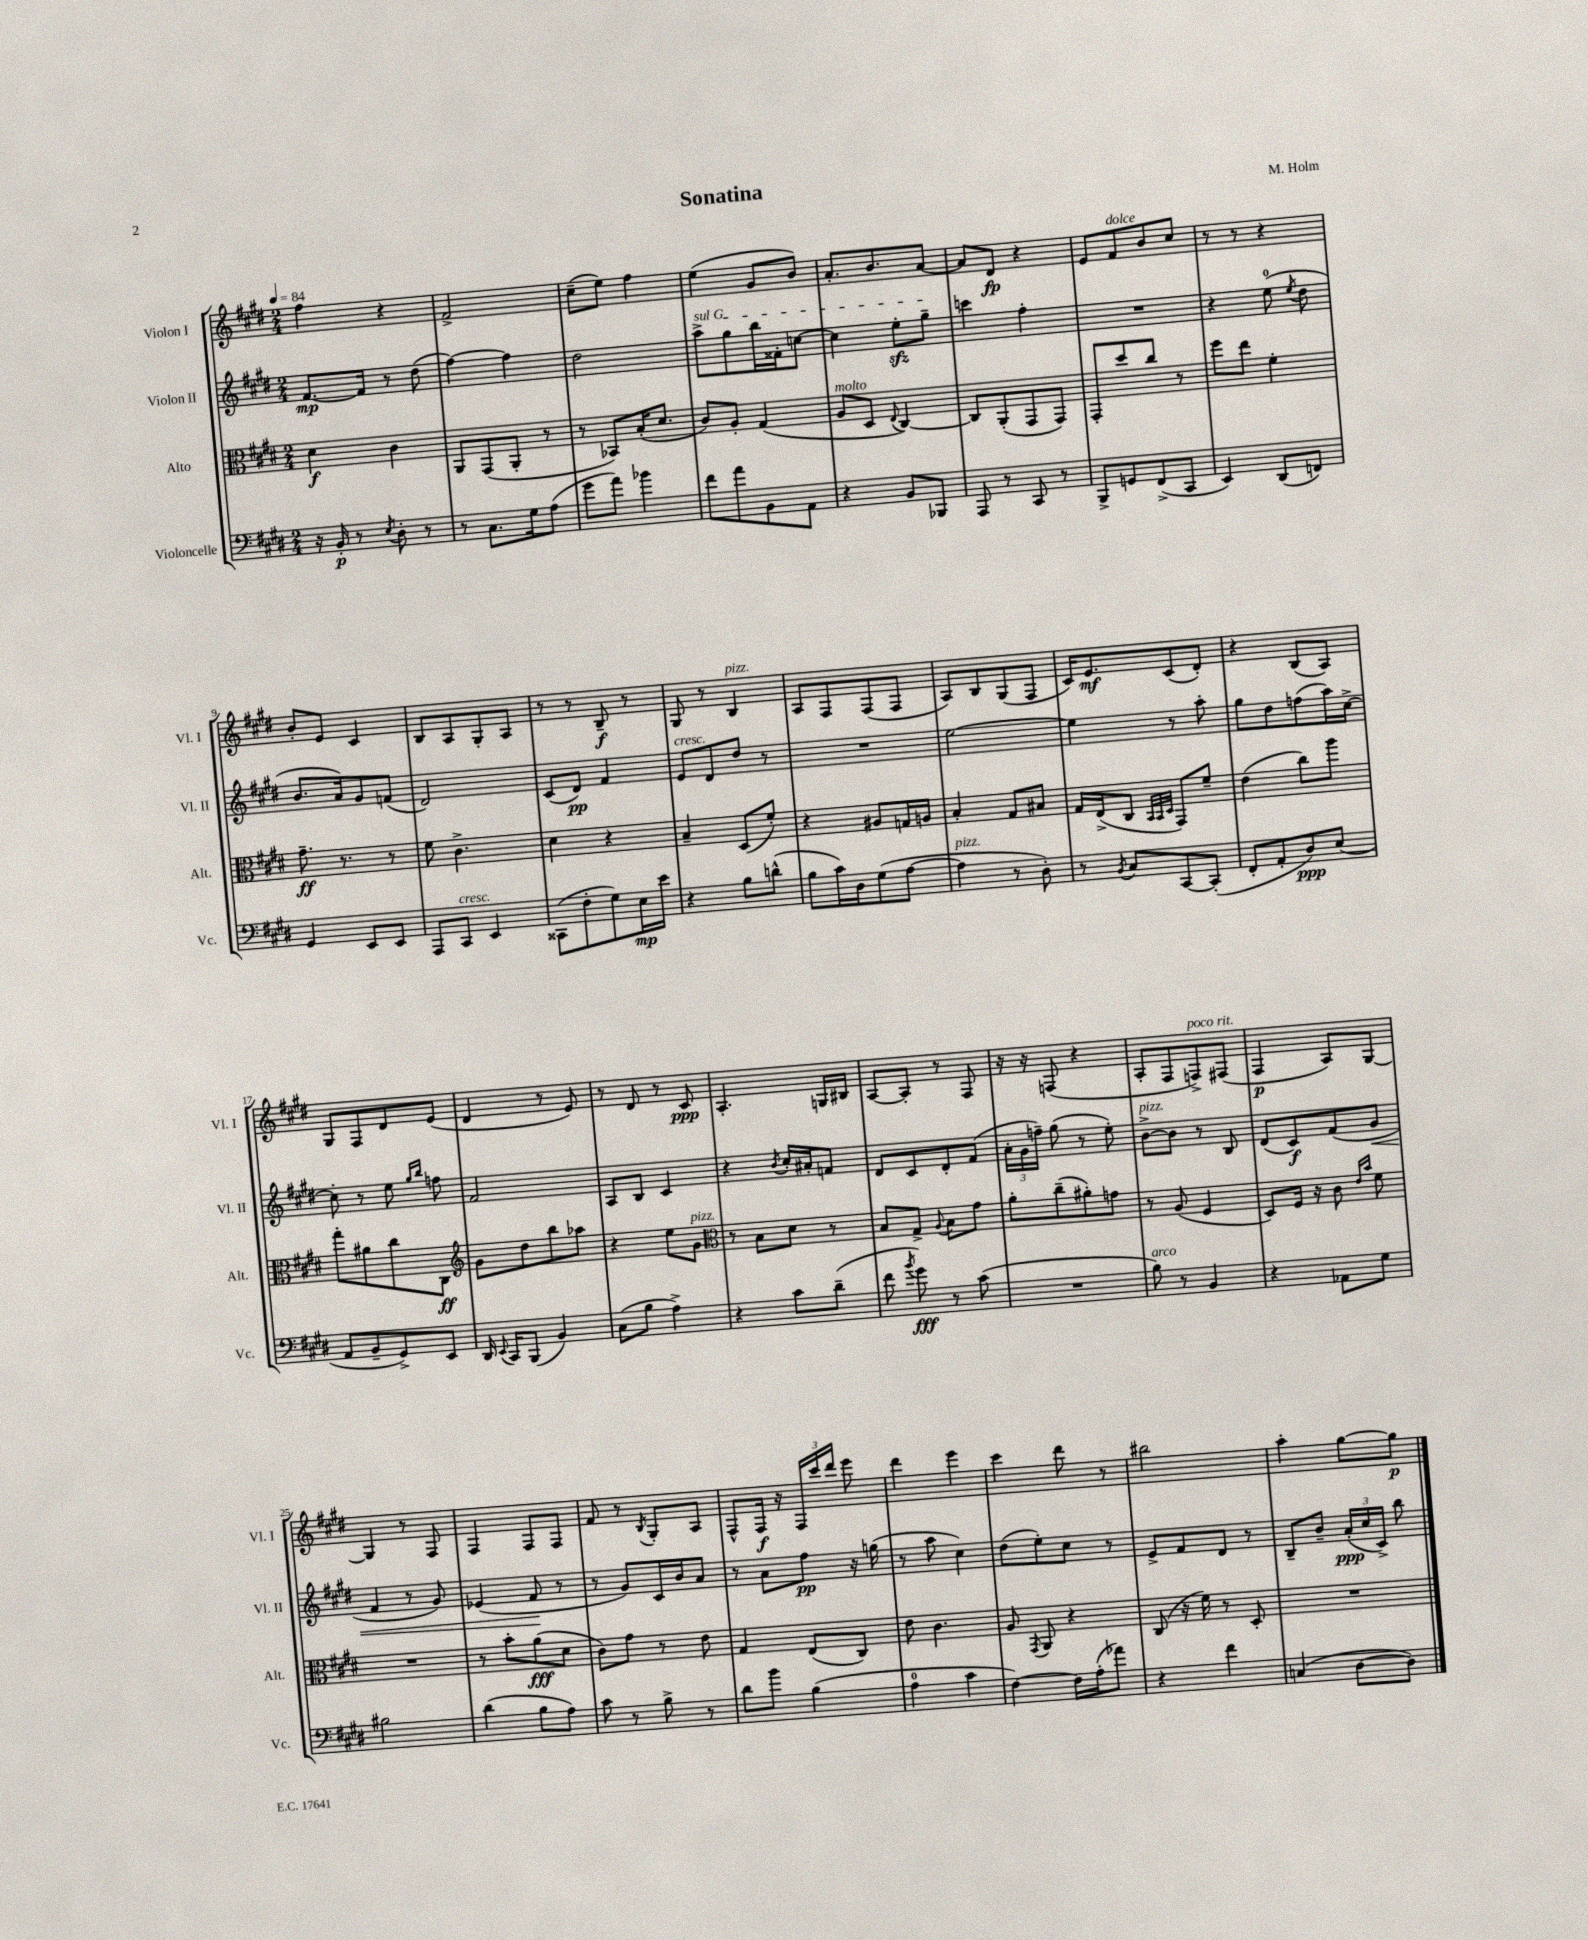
\header { title = "Sonatina" composer = "M. Holm" }
<<
\new StaffGroup <<
\new Staff = "s0" \with { instrumentName = "Violon I" shortInstrumentName = "Vl. I" } {
    \clef treble \key e \major \numericTimeSignature \time 2/4 \tempo 4 = 84
    \autoBeamOff fis''4 r4 |
    fis'2-> |
    cis''8[--( e''8]) fis''4 |
    e''4( gis'8[ b'8]) |
    a'8.[-. b'8. a'8]~ |
    a'8[ dis'8]\fp r4 |
    e'8[ fis'8^\markup { \italic "dolce" } b'8 cis''8] |
    r8 r8 r4 |
    b'8[-. e'8] cis'4 |
    b8[ a8 gis8-. a8] |
    r8 r8 b8--\f r8 |
    gis8 r8 b4^\markup { \italic "pizz." } |
    a8[ fis8 fis8( fis8] |
    a8[) b8 gis8( fis8] |
    cis'16[) e'8.\mf cis'8( dis'8]-.) |
    r4 b8[( a8]) |
    gis8[ fis8 dis'8 e'8]( |
    dis'4 r8 e'8) |
    r8 dis'8 r8 cis'8\ppp |
    a4.-. g16[ bis16] |
    a8[~ a8]-. r8 fis8 |
    r16 r16 f8( r4 |
    a8[-. fis8 f8->^\markup { \italic "poco rit." }) fis8]( |
    fis4\p a8[) gis8]~ |
    gis4 r8 fis8 |
    fis4 fis8[ fis8] |
    fis'8 r8 \acciaccatura { b8 } gis8[-. a8] |
    fis8[-^ fis16]\f r16 \tuplet 3/2 { fis16[ cis'''16 dis'''16] } e'''8 |
    dis'''4 e'''4 |
    cis'''4 dis'''8 r8 |
    bis''2 |
    a''4-. gis''8[~ gis''8]\p \bar "|." |
}
\new Staff = "s1" \with { instrumentName = "Violon II" shortInstrumentName = "Vl. II" } {
    \clef treble \key e \major \numericTimeSignature \time 2/4
    \autoBeamOff fis'8.[~\mp fis'16] r8 dis''8( |
    fis''4~) fis''4 |
    dis''2 |
    \once \override TextSpanner.bound-details.left.text = \markup { \italic "sul G" } a''8[->\startTextSpan gis''8 b''16 fisis'16-. c''8]~ |
    c''4 e''8[-.\sfz gis''8]--\stopTextSpan |
    c'''4 fis''4-. |
    R2 |
    r4 e''8-0( \acciaccatura { e''8 } dis''8 |
    b'8.[ a'16) gis'8 f'8]( |
    dis'2) |
    cis'8[( dis'8]\pp) fis'4 |
    e'8[^\markup { \italic "cresc." } dis'8 dis''8] r8 |
    R2 |
    e''2~ |
    e''4 r8 a''8-. |
    gis''8[ dis''8 f''8( a''16) cis''16]~-> |
    cis''8-. r8 e''8 \grace { gis''16[ b''16] } f''8 |
    fis'2 |
    a8[ b8] cis'4 |
    r4 \acciaccatura { b'8 } cis''16[-. ais'16-. f'8] |
    dis'8[ cis'8 dis'8-. fis'8]( |
    \tuplet 3/2 { a'16[-. gis'16 f''16]--) } gis''8( r8 e''8-.) |
    b'8[~->^\markup { \italic "pizz." } b'8] r8 b8 |
    dis'8[( cis'8\f) fis'8( gis'8]\< |
    fis'4 r8 gis'8) |
    ees'4( fis'8\! r8 |
    r8 gis'8[) cis'16 b'16 a'8] |
    r8 a'8[ fis''8]\pp r16 g''16( |
    r8 a''8 cis''4) |
    dis''8[( e''8-.) cis''8] r8 |
    e'8[-> fis'8 dis'8] r8 |
    b8[-- b'8]-- \tuplet 3/2 { a'16[-.\ppp( cis''16 cis'16]->) } b''8 \bar "|." |
}
\new Staff = "s2" \with { instrumentName = "Alto" shortInstrumentName = "Alt." } {
    \clef alto \key e \major \numericTimeSignature \time 2/4
    \autoBeamOff dis'4\f cis'4 |
    a,8[ gis,8( a,8]-. r8 |
    r8 bes,8[) b16-.( dis'8.] |
    cis'8[) a8]-. gis4( |
    a8[^\markup { \italic "molto" } dis8] \appoggiatura { e8 } cis4~) |
    cis8[ a,8-.( gis,8 gis,8]) |
    gis,8[-. dis''8 cis''8] r8 |
    fis''8[ e''8] fis'4-. |
    gis'8.--\ff r8. r8 |
    fis'8 cis'4.-> |
    dis'4 r4 |
    b4-- dis8[( fis'8]-.) |
    r4 ais8[ g16 a16] |
    b4-. gis8[ bis8] |
    gis16[ e16->( cis8] \grace { b,32[ b,32 dis32] } gis,8[) fis'8]-- |
    e'4( cis''8[) a''8] |
    gis''8[-. ais'8 cis''8 cis8]\ff |
    \clef treble gis'8[ dis''8 b''8 aes''8] |
    r4 e''8[ gis'8]^\markup { \italic "pizz." } |
    \clef alto r8 b8[ dis'8] r8 |
    b8[ gis8]-> \appoggiatura { a8 } b8[ gis'8] |
    a'8[-. cis''8--( ais'8-.) g'8] |
    r8 a8( fis4 |
    dis8[) fis16] r16 cis'8 \grace { e'16[ b'16] } fis'8 |
    R2 |
    r8 b'8[-. a'8\fff( dis'8] |
    cis'8[) gis'8] r8 e'8 |
    gis4 e8[( cis8]) |
    e'8 cis'4. |
    a8 \acciaccatura { gis,8 } a,8 r4 |
    cis8( r16 fis'16) r8 dis8-. |
    R2 \bar "|." |
}
\new Staff = "s3" \with { instrumentName = "Violoncelle" shortInstrumentName = "Vc." } {
    \clef bass \key e \major \numericTimeSignature \time 2/4
    \autoBeamOff r16 b,16-.\p r8 \acciaccatura { e8 } dis8-. r8 |
    r8 cis8.[ gis16 a8]( |
    gis'8[ a'8]) bes'4 |
    fis'8[ a'8 b,8 a,8] |
    r4 b,8[ bes,,8] |
    a,,8 r8 cis,8 r8 |
    b,,8[-> g,8 fis,8->( cis,8] |
    e,4) dis,8[( f,8]) |
    gis,4 e,8[ e,8] |
    a,,8[ cis,8]^\markup { \italic "cresc." } e,4 |
    cisis,8[( fis8-. gis8) e16\mp e'16] |
    r4 b8[ d'8]-^( |
    b8[ cis'16) dis16 gis8( a8]~ |
    a4^\markup { \italic "pizz." } r8 dis8-.) |
    r8 \acciaccatura { b,8 } cis8[ cis,8~ cis,8]-.( |
    fis,8[-. a,8-. dis8\ppp) e8]( |
    a,8[ b,8-- gis,8->) e,8] |
    dis,16 \appoggiatura { e,8 } cis,16[ b,,8]( b,4) |
    cis8[( b8] a4->) |
    r4 cis'8[ dis'8]--( |
    fis'8 \acciaccatura { b'8 } gis'8\fff) r8 cis'8( |
    R2 |
    b8^\markup { \italic "arco" }) r8 b,4 |
    r4 aes,8[ gis8] |
    bis2 |
    dis'4( b8[ a8]) |
    cis'8 r8 b8-> r8 |
    dis'8[ b'8] b4( |
    a4-0 cis'4 |
    fis4~) fis16[ a16-.( aes'8]) |
    r4 fis'4 |
    c4( dis8[~ dis8]) \bar "|." |
}
>>
>>
